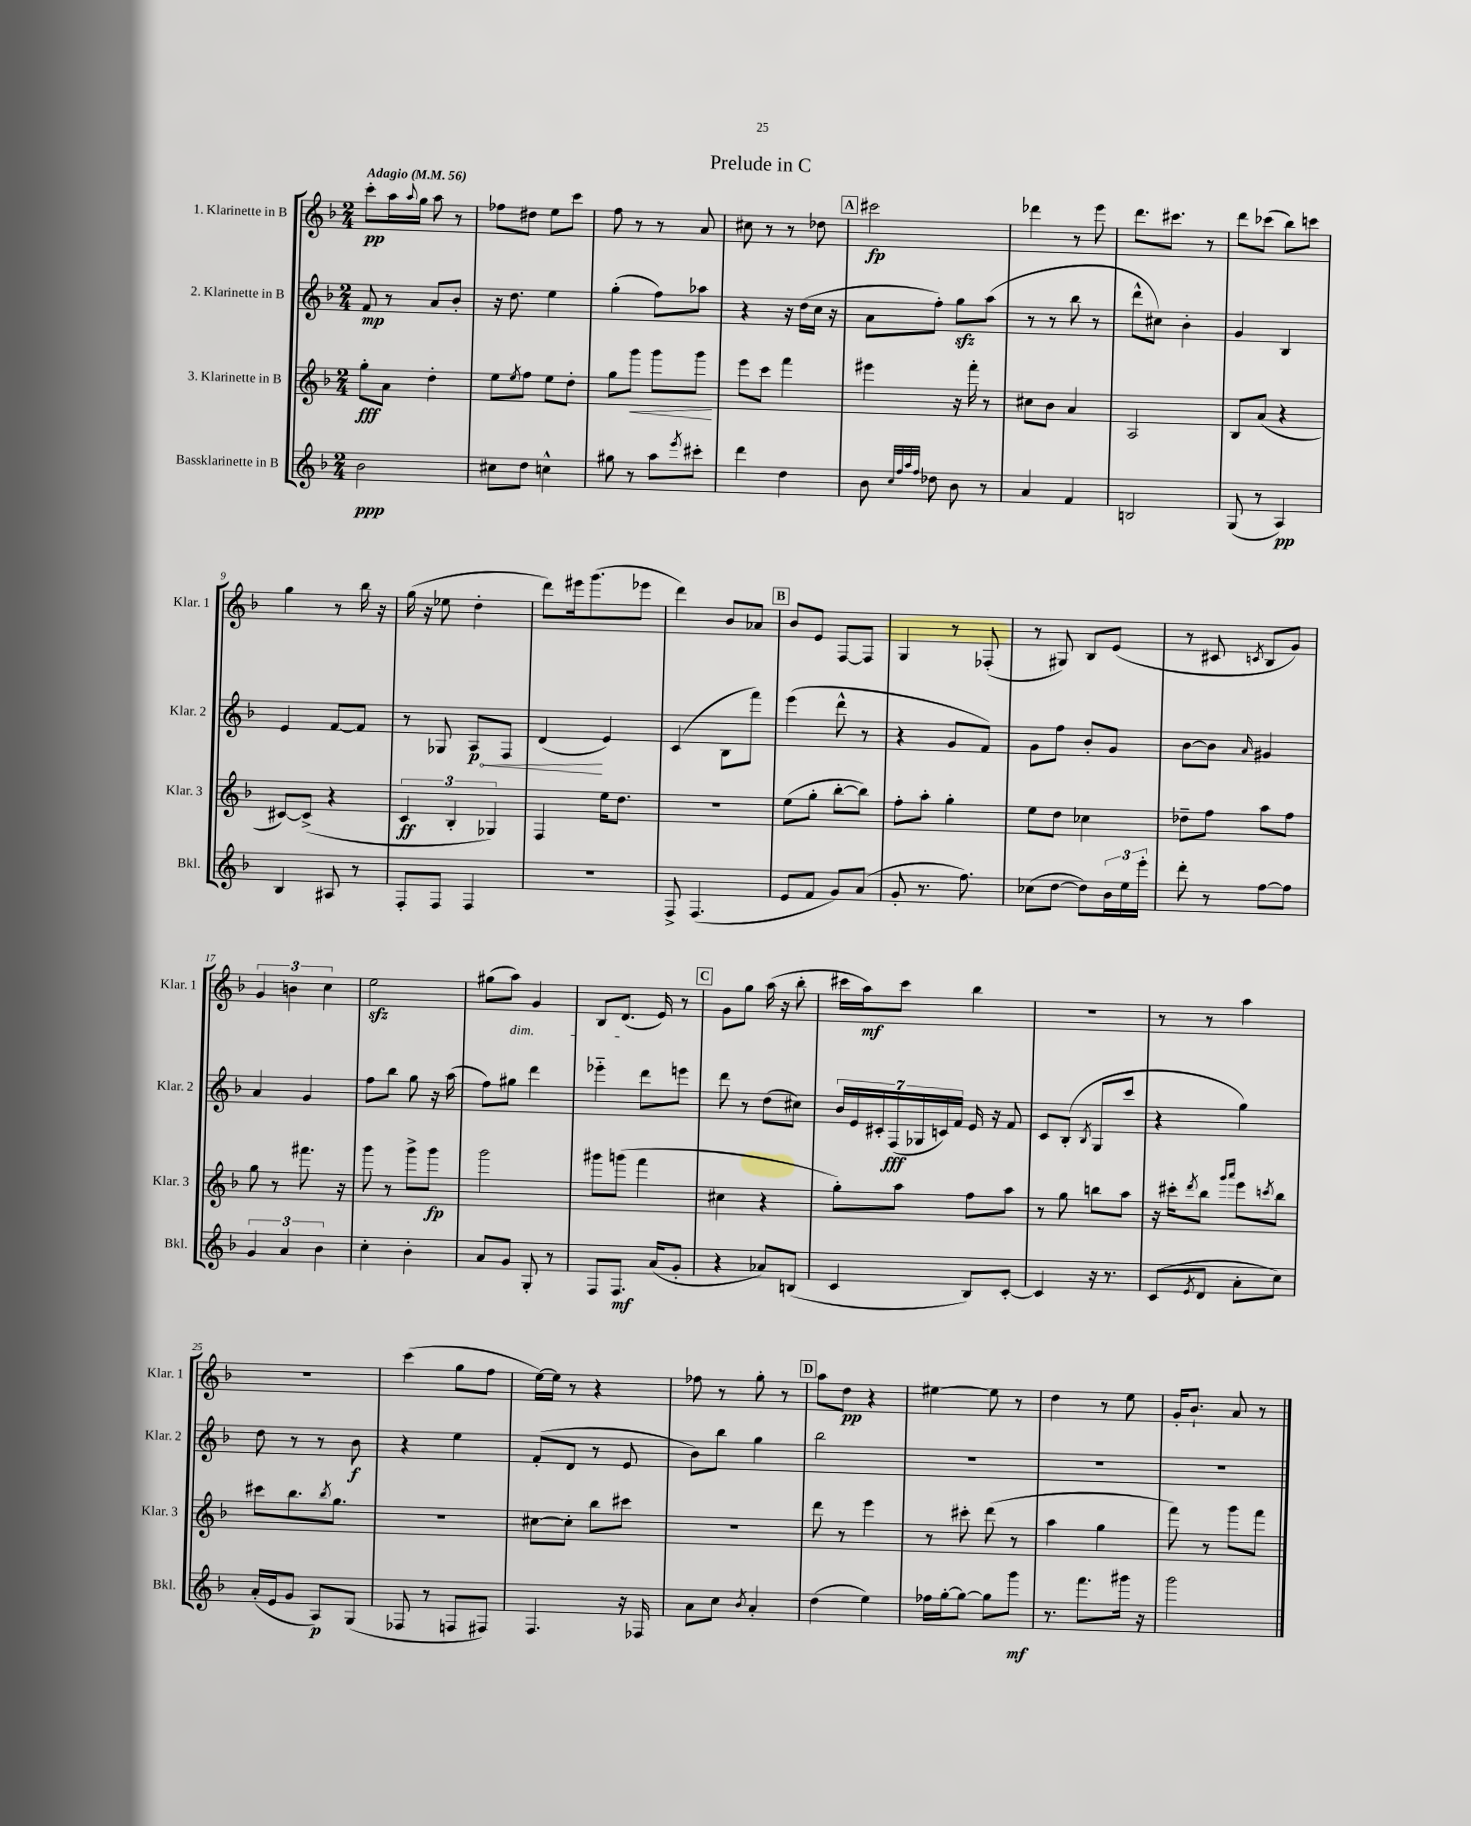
\header { title = "Prelude in C" }
<<
\new StaffGroup <<
\new Staff = "s0" \with { instrumentName = "1. Klarinette in B" shortInstrumentName = "Klar. 1" } {
    \clef treble \key f \major \numericTimeSignature \time 2/4 \tempo "Adagio" 4 = 56
    c'''8-.\pp a''16 \appoggiatura { a''8 } g''16 a''8 r8 |
    fes''8 dis''8 e''8 c'''8 |
    f''8 r8 r8 a'8 |
    cis''8 r8 r8 des''8 |
    \mark \markup { \box "A" } cis'''2\fp |
    des'''4 r8 e'''8 |
    d'''8. cis'''8. r8 |
    d'''8 ces'''8( bes''8) c'''8 |
    g''4 r8 bes''16 r16 |
    g''16( r16 ees''8 d''4-. |
    d'''8) eis'''16 g'''8.( ees'''8 |
    d'''4) bes'8 aes'8 |
    \mark \markup { \box "B" } bes'8 e'8 f8~ f8 |
    g4 r8 fes8-.( |
    r8 gis8) bes8 e'8( |
    r8 cis'8 \acciaccatura { c'8 } bes8 g'8) |
    \tuplet 3/2 { g'4 b'4 c''4 } |
    e''2\sfz |
    gis''8( a''8\dim) g'4 |
    bes8 d'8.\!( e'16) r8 |
    \mark \markup { \box "C" } g'8 g''8 a''16( r16 bes''8-. |
    cis'''16 a''16\mf) cis'''8 bes''4 |
    R2 |
    r8 r8 a''4 |
    r2 |
    c'''4( g''8 f''8 |
    e''16~) e''16 r8 r4 |
    fes''8 r8 g''8-. r8 |
    \mark \markup { \box "D" } a''8 d''8\pp r4 |
    eis''4~ eis''8 r8 |
    d''4 r8 e''8 |
    g'16-. bes'8.-! a'8 r8 \bar "|." |
}
\new Staff = "s1" \with { instrumentName = "2. Klarinette in B" shortInstrumentName = "Klar. 2" } {
    \clef treble \key f \major \numericTimeSignature \time 2/4
    f'8\mp r8 a'8 bes'8-. |
    r16 d''8. e''4 |
    g''4-.( f''8) aes''8 |
    r4 r16 d''16( c''16 r16 |
    \mark \markup { \box "A" } a'8 f''8-.) g''8\sfz a''8( |
    r8 r8 bes''8 r8 |
    d'''8-^ cis''8) bes'4-. |
    g'4 bes4 |
    e'4 f'8~ f'8 |
    r8 ges8 \once \override Hairpin.circled-tip = ##t a8\p\< f8 |
    d'4\!( e'4) |
    c'4( bes8 f'''8) |
    \mark \markup { \box "B" } e'''4( d'''8-^ r8 |
    r4 g'8 f'8) |
    g'8 f''8 bes'8-. g'8 |
    bes'8~ bes'8 \grace { a'16 } gis'4 |
    a'4 g'4 |
    f''8 bes''8 g''8 r16 a''16( |
    f''8) gis''8 d'''4 |
    ees'''4-_ d'''8 e'''8 |
    \mark \markup { \box "C" } d'''8 r8 d''8( cis''8) |
    \tuplet 7/4 { bes'16 e'16 cis'16-. f16\fff( ges16 c'16) f'16 } e'16 r16 f'8 |
    c'8 bes8-.( \acciaccatura { bes8 } g8 c'''8 |
    r4 g''4) |
    d''8 r8 r8 bes'8\f |
    r4 e''4 |
    f'8-.( d'8 r8 e'8 |
    bes'8) bes''8 g''4 |
    \mark \markup { \box "D" } bes''2 |
    R2 |
    R2 |
    R2 \bar "|." |
}
\new Staff = "s2" \with { instrumentName = "3. Klarinette in B" shortInstrumentName = "Klar. 3" } {
    \clef treble \key f \major \numericTimeSignature \time 2/4
    g''8-.\fff a'8 d''4-. |
    e''8 \acciaccatura { e''8 } f''8 e''8 d''8-. |
    g''8 g'''8\< g'''8 g'''8\! |
    e'''8 c'''8 f'''4 |
    \mark \markup { \box "A" } eis'''4 r16 f'''16-. r8 |
    cis''8 bes'8 a'4 |
    a2 |
    bes8 a'8( r4 |
    cis'8~) cis'8->( r4 |
    \tuplet 3/2 { c'4\ff bes4-. ges4) } |
    f4 e''16 d''8. |
    r2 |
    \mark \markup { \box "B" } e''8( g''8-. bes''8~-. bes''8) |
    f''8-. a''8-. g''4-. |
    e''8 d''8 ces''4 |
    des''8-- f''8 a''8 f''8 |
    g''8 r8 fis'''8. r16 |
    g'''8 r8 g'''8-> g'''8\fp |
    g'''2 |
    gis'''8 g'''8( f'''4 |
    \mark \markup { \box "C" } cis''4 r4 |
    g''8-.) a''8 f''8 a''8 |
    r8 g''8 b''8 a''8 |
    r16 cis'''16-. \acciaccatura { d'''8 } bes''8 \grace { g'''16 a'''16 } e'''8 \acciaccatura { c'''8 } bes''8 |
    cis'''8 bes''8. \acciaccatura { bes''8 } g''8. |
    R2 |
    cis''8~ cis''8-. bes''8 cis'''8 |
    r2 |
    \mark \markup { \box "D" } d'''8 r8 e'''4 |
    r8 cis'''8-. d'''8( r8 |
    a''4 g''4 |
    f'''8) r8 g'''8 f'''8 \bar "|." |
}
\new Staff = "s3" \with { instrumentName = "Bassklarinette in B" shortInstrumentName = "Bkl." } {
    \clef treble \key f \major \numericTimeSignature \time 2/4
    bes'2\ppp |
    cis''8 d''8 c''4-^ |
    gis''8 r8 a''8 \acciaccatura { e'''8 } cis'''8-. |
    d'''4 d''4 |
    \mark \markup { \box "A" } bes'8 \grace { c''32 f''32 a''32 f''32 } des''8 bes'8 r8 |
    a'4 f'4 |
    b2 |
    g8( r8 a4\pp) |
    bes4 ais8 r8 |
    f8-. f8 f4 |
    r2 |
    f8-> f4.( |
    \mark \markup { \box "B" } e'8 f'8 g'8) a'8( |
    g'8-. r8. f''8.) |
    ces''8( d''8~ d''8) \tuplet 3/2 { bes'16 e''16 e'''16-. } |
    d'''8-. r8 f''8~ f''8 |
    \tuplet 3/2 { g'4 a'4 bes'4 } |
    c''4-. bes'4-. |
    a'8 g'8 g8-. r8 |
    f8 f8.\mf a'16( g'8-. |
    \mark \markup { \box "C" } r4 aes'8) b8( |
    c'4 bes8) c'8~-. |
    c'4 r16 r8. |
    c'8( \acciaccatura { e'8 } d'8 a'8-. c''8) |
    a'16-.( e'16 g'8 a8\p) g8( |
    fes8 r8 f8 fis8) |
    f4. r16 fes16 |
    a'8 c''8 \acciaccatura { bes'8 } a'4-. |
    \mark \markup { \box "D" } d''4( e''4) |
    fes''16 g''16~-. g''8~ g''8 g'''8\mf |
    r8. f'''8. gis'''16 r16 |
    g'''2 \bar "|." |
}
>>
>>
